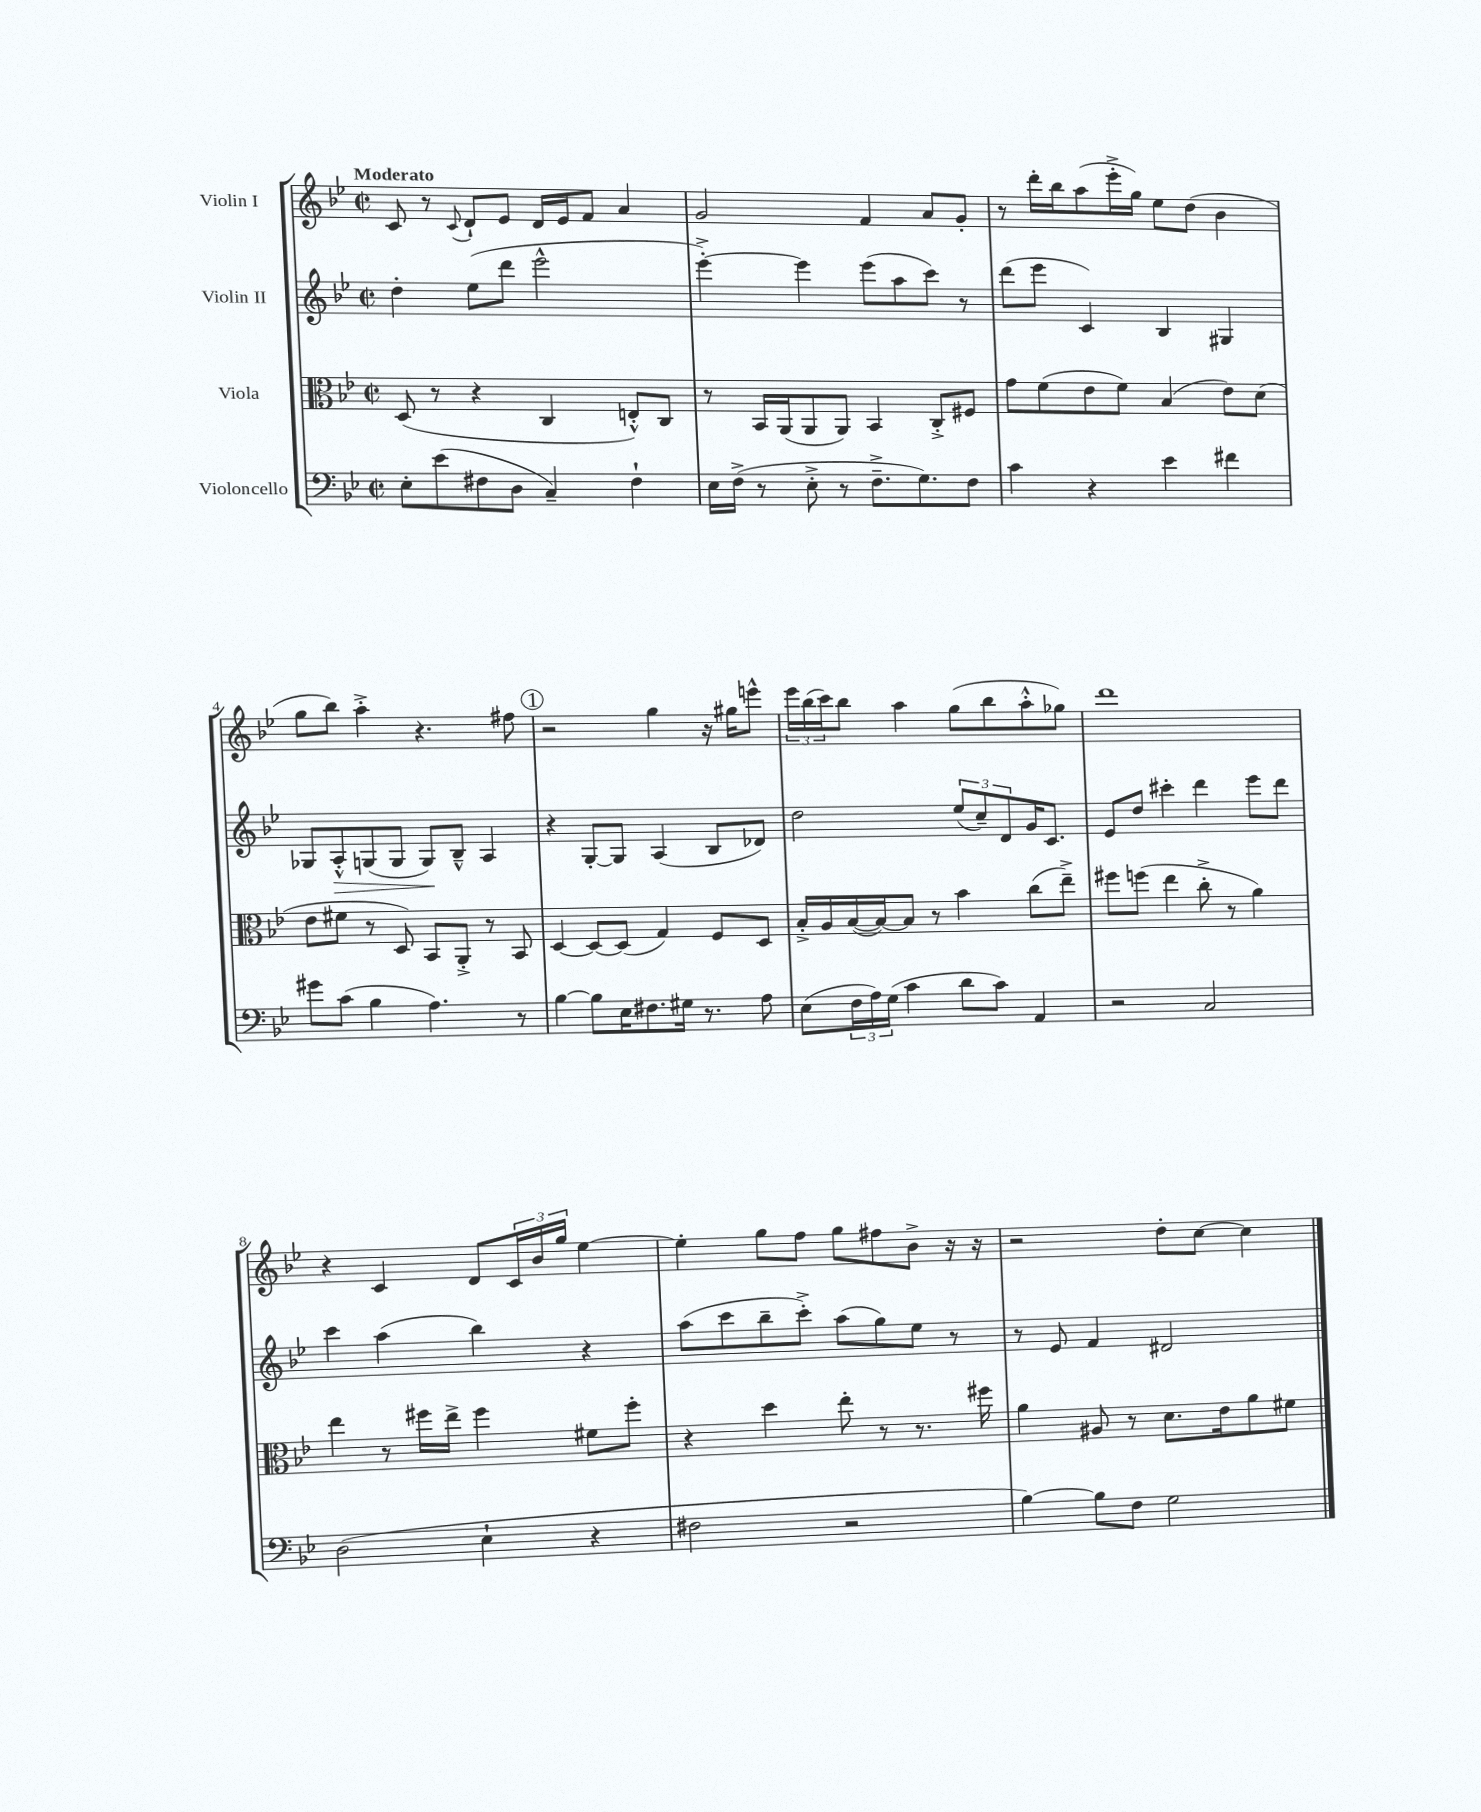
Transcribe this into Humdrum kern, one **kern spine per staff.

**kern	**kern	**kern	**dynam	**kern
*part4	*part3	*part2	*part2	*part1
*staff4	*staff3	*staff2	*staff2	*staff1
*I"Violoncello	*I"Viola	*I"Violin II	*	*I"Violin I
*clefF4	*clefC3	*clefG2	*	*clefG2
*k[b-e-]	*k[b-e-]	*k[b-e-]	*	*k[b-e-]
*M2/2	*M2/2	*M2/2	*	*M2/2
*met(c|)	*met(c|)	*met(c|)	*	*met(c|)
=1	=1	=1	=1	=1
!	!	!	!	!LO:TX:a:B:t=Moderato
8E-'\L	(8D/	4dd'\	.	8c/
(8e-\	8r	.	.	8r
.	.	.	.	8qqc/
8F#X\	4r	(8ee-\L	.	8d`/L
8D\J	.	8ddd\J	.	8e-/J
4C~/)	4C/	2eee-^^\	.	16d/LL
.	.	.	.	16e-/J
.	.	.	.	8f/J
4F#`\	8En'^^/L)	.	.	4a/
.	8C/J	.	.	.
=2	=2	=2	=2	=2
16E-\LL	8r	[4eee-'^\)	.	2g/
(16F^\JJ	.	.	.	.
8r	16BB-/LL	.	.	.
.	(16AA/J	.	.	.
8E-'^\	8AA/	4eee-\]	.	.
8r	8AA/J)	.	.	.
8.F~^\L	4BB-/	(8eee-\L	.	4f/
.	.	8aa\	.	.
8.G\)	.	.	.	.
.	8C'^/L	8ccc\J)	.	8a/L
8F\J	8F#X/J	8r	.	8g'/J
=3	=3	=3	=3	=3
4c\	8g\L	(8ddd\L	.	8r
.	(8f\	8eee-\J	.	16ddd'\LL
.	.	.	.	16bb-\J
4r	8e-\	4c/)	.	(8aa\
.	8f\J)	.	.	16eee-'^\L
.	.	.	.	16gg\JJ)
4e-\	(4B-/	4B-/	.	8ee-\L
.	.	.	.	(8dd\J
4f#X\	8e-\L)	4G#X/	.	4b-\
.	(8d\J	.	.	.
!!LO:LB:g=z
=4	=4	=4	=4	=4
8g#X\L	8e-\L	8G-X/L	.	8gg\L
!	!	!	!LO:HP:b	!
(8c\J	8f#X\J	8A'^^/	>	8bb-\J)
4B-\	8r	(8Gn/	.	4aa'^\
.	8D/)	8G/J	.	.
4.A\)	8BB-/L	8G/L)	.	4.r
.	8AA'^/J	8B-~^^/J	]	.
.	8r	4A/	.	.
8r	8BB-/	.	.	8ff#X\
!!LO:REH:place=s1:t=1
=5	=5	=5	=5	=5
[4B-\	[4D/	4r	.	2r
8B-\L]	8D/L_	[8G'/L	.	.
16E-\K	(8D/J]	8G/J]	.	.
8.F#X\	.	.	.	.
.	4G/)	(4A/	.	4gg\
16G#X\Jk	.	.	.	.
8.r	.	.	.	.
.	8F/L	8B-/L	.	16r
.	.	.	.	16gg#X\KL
8A\	8D/J	8d-X/J)	.	8eeen^^\J
=6	=6	=6	=6	=6
(8E-\L	16B-'^/LL	2dd\	.	24eee-\LL
.	.	.	.	(24bb-\
.	16A/	.	.	.
.	.	.	.	24ccc\J)
24F\L	([16B-/	.	.	8bb-\J
24A\)	.	.	.	.
.	16B-/J_)	.	.	.
(24G\JJ	.	.	.	.
4c\	8B-/J]	.	.	4aa\
.	8r	.	.	.
8d\L	4b-\	(12ee-/L	.	(8gg\L
.	.	12cc~/)	.	.
8c\J)	.	.	.	8bb-\
.	.	12d/	.	.
4AA/	(8cc\L	16g/K	.	8aa'^^\
.	.	8.c/J	.	.
.	8ee-~^\J)	.	.	8gg-X\J)
=7	=7	=7	=7	=7
2r	8ff#X\L	8e-/L	.	1ddd
.	(8ffn\J	8dd/J	.	.
.	4ee-\	4ccc#X'\	.	.
2C/	8cc'^\	4ddd\	.	.
.	8r	.	.	.
.	4a\)	8eee-\L	.	.
.	.	8ddd\J	.	.
!!LO:LB:g=z
=8	=8	=8	=8	=8
(2D\	4ee-\	4ccc\	.	4r
.	8r	(4aa\	.	4c/
.	16ff#X\LL	.	.	.
.	16ee-^\JJ	.	.	.
4E-`\	4ff#\	4bb-\)	.	8d/L
.	.	.	.	24c/L
.	.	.	.	24b-/
.	.	.	.	24gg/JJ
4r	8f#X\L	4r	.	[4ee-\
.	8ff#'\J	.	.	.
=9	=9	=9	=9	=9
2F#X\	4r	(8aa\L	.	4ee-'\]
.	.	8ccc\	.	.
.	4dd\	8bb-~\	.	8gg\L
.	.	8ccc'^\J)	.	8ff\J
2r	8ee-'\	(8aa\L	.	8gg\L
.	8r	8gg\)	.	8ff#X\
.	8.r	8ee-\J	.	8b-^\J
.	.	8r	.	16r
.	16ff#X\	.	.	16r
=10	=10	=10	=10	=10
[4B-\)	4a\	8r	.	2r
.	.	8e-/	.	.
8B-\L]	8A#X/	4f/	.	.
8F\J	8r	.	.	.
2G\	8.d\L	2d#X/	.	8dd'\L
.	.	.	.	[8cc\J
.	16e-\k	.	.	.
.	8a\	.	.	4cc\]
.	8f#X\J	.	.	.
==	==	==	==	==
*-	*-	*-	*-	*-
